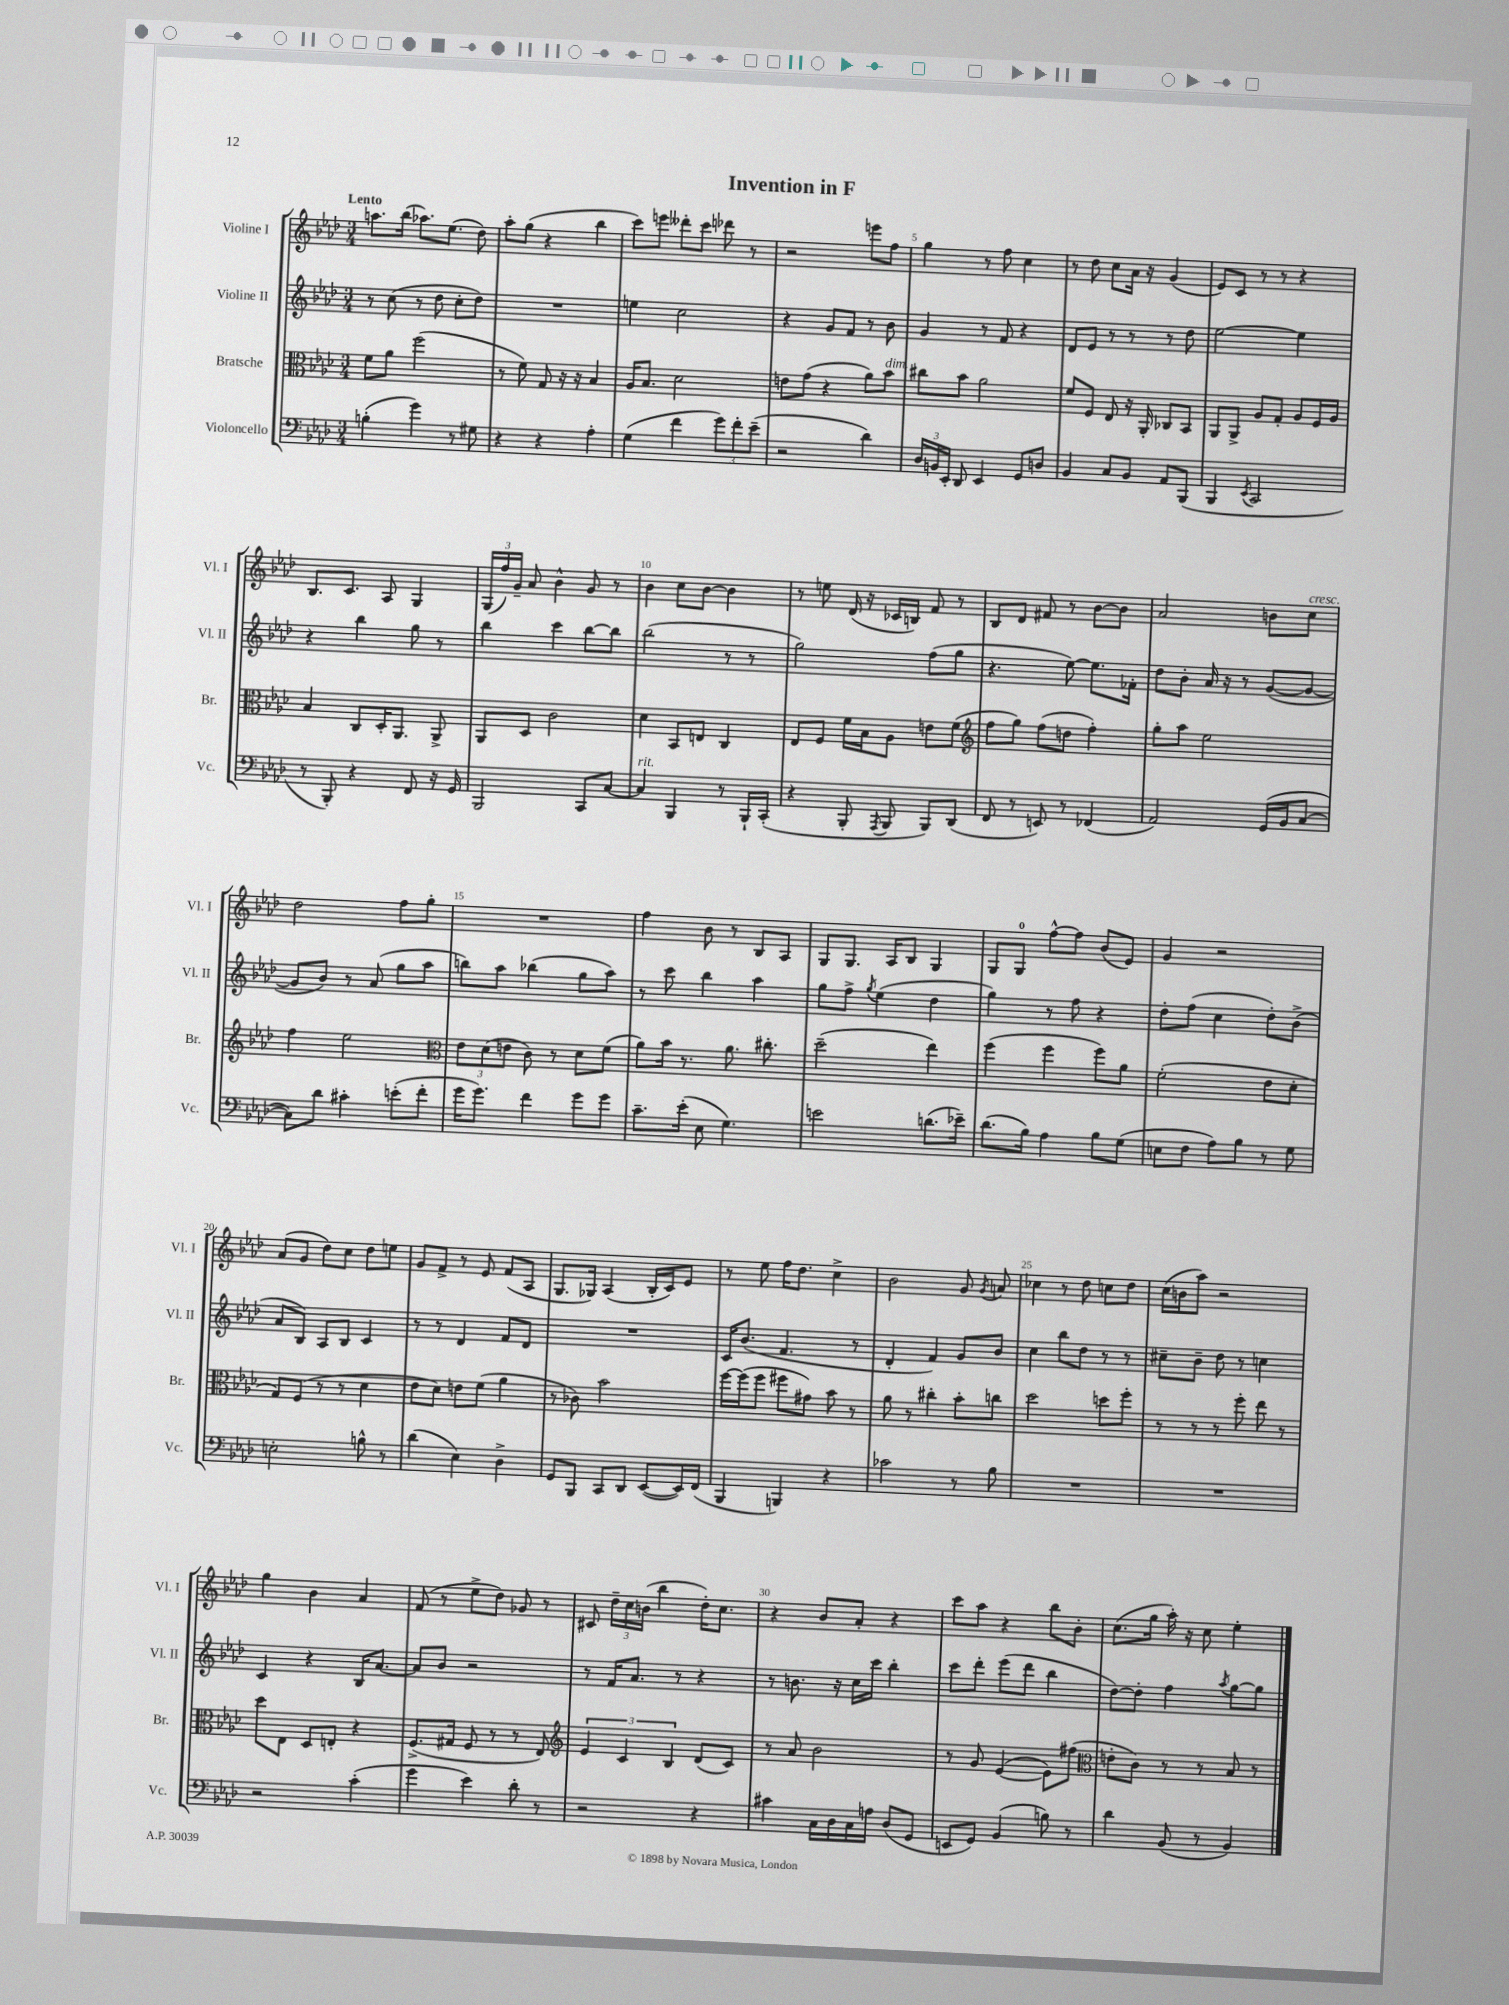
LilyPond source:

\header { title = "Invention in F" }
<<
\new StaffGroup <<
\new Staff = "s0" \with { instrumentName = "Violine I" shortInstrumentName = "Vl. I" } {
    \clef treble \key aes \major \numericTimeSignature \time 3/4 \tempo "Lento"
    \autoBeamOff a''8.[ bes''16]( aes''8.[) ees''8.]( des''8) |
    aes''8[-. g''8]( r4 bes''4 |
    c'''8[) e'''8] deses'''8[-. c'''8] des'''8 r8 |
    r2 e'''8[ f''8] |
    g''4 r8 f''8 c''4 |
    r8 des''8 c''8[ aes'16] r16 g'4( |
    ees'8[) c'8] r8 r8 r4 |
    bes8.[ c'8.] aes8 g4 |
    \tuplet 3/2 { g16[( f''16) g'16]-- } aes'8 bes'4-^ g'8 r8 |
    bes'4 c''8[ bes'8]~ bes'4 |
    r8 e''8 des'16( r16 ces'16[ b16]) f'8 r8 |
    bes8[ des'8] fis'8 r8 bes'8[~ bes'8] |
    aes'2 b'8[ c''8]^\markup { \italic "cresc." } |
    des''2 f''8[ g''8]-. |
    R2. |
    f''4 bes'8 r8 bes8[ aes8] |
    g8[ g8.] aes16[ bes8] g4 |
    g8[ g8]-0 f''8[~-^ f''8] bes'8[( ees'8]) |
    g'4 r2 |
    aes'8[( g'8] des''8[) c''8] des''8[ e''8] |
    g'8[ f'8]-> r8 ees'8 f'8[( aes8] |
    g8.[ ges16]) aes4( bes16[-. c'16) ees'8] |
    r8 ees''8 f''16[ des''8.] c''4-> |
    bes'2 g'8 \acciaccatura { g'8 } a'8 |
    ces''4 r8 des''8 c''8[ des''8] |
    c''16[( b'16 aes''8]) r2 |
    g''4 bes'4 aes'4 |
    f'8( r8 ees''8[-> des''8]) ges'8 r8 |
    cis'8 \tuplet 3/2 { des''16[-- c''16 b'16]( } bes''4 des''16[-.) c''8.] |
    r4 bes'8[ aes'8]-. r4 |
    c'''8[ aes''8] r4 bes''8[ bes'8]-. |
    c''8.[( g''16] aes''16-.) r16 c''8 ees''4-. \bar "|." |
}
\new Staff = "s1" \with { instrumentName = "Violine II" shortInstrumentName = "Vl. II" } {
    \clef treble \key aes \major \numericTimeSignature \time 3/4
    \autoBeamOff r8 c''8( r8 des''8 c''8[-. des''8]) |
    R2. |
    e''4 c''2 |
    r4 g'8[ f'8] r8 bes'8 |
    g'4 r8 f'8 r4 |
    des'8[ ees'8] r8 r8 r8 des''8 |
    ees''2~ ees''4 |
    r4 bes''4 g''8 r8 |
    bes''4 c'''4 bes''8[~ bes''8] |
    bes''2( r8 r8 |
    g''2) f''8[( g''8] |
    r4. ees''8~) ees''8.[ fes'16]-. |
    des''8[ bes'8]-. aes'16 r16 r8 g'8[~( g'8]~ |
    g'8[ bes'8]) r8 aes'8( g''8[ aes''8] |
    b''8[) aes''8] bes''4( g''8[ aes''8]) |
    r8 c'''8 bes''4 aes''4 |
    g''8[ f''8]-> \acciaccatura { g''8 } ees''4( des''4 |
    g''4) r8 f''8 r4 |
    des''8[-. f''8]( c''4 des''8[-.) bes'8]->( |
    aes'8[ bes8]) aes8[ bes8] c'4 |
    r8 r8 des'4 f'8[ des'8] |
    R2. |
    c'16[ bes'8.]( f'4. r8 |
    des'4-. f'4) g'8[ bes'8] |
    c''4 bes''8[ des''8] r8 r8 |
    cis''8[-- bes'8]-- des''8 r8 c''4 |
    c'4 r4 bes16[ aes'8.]~ |
    aes'8[ bes'8] r2 |
    r8 f'16[ aes'8.] r8 r4 |
    r8 b'8. r16 c''16[ c'''16] bes''4-. |
    c'''8[ des'''8]-. ees'''8[( des'''8] bes''4 |
    des''8[~) des''8]-. f''4 \acciaccatura { aes''8 } g''8[~ g''8] \bar "|." |
}
\new Staff = "s2" \with { instrumentName = "Bratsche" shortInstrumentName = "Br." } {
    \clef alto \key aes \major \numericTimeSignature \time 3/4
    \autoBeamOff f'8[ aes'8] f''2( |
    r8 f'8) g8 r16 r16 bes4 |
    aes16[ bes8.] des'2 |
    e'8[ g'8]( r4 aes'8[) bes'8]^\markup { \italic "dim." } |
    cis''8[ bes'8] aes'2 |
    f'8[ f8] ees8 r16 aes,16-. ces8[ bes,8] |
    aes,8[ aes,8]-> aes8[ g8]-. aes8[ f16 aes16] |
    bes4 c8[ des16-. aes,8.] aes,8-> |
    aes,8[ des8] c'2 |
    des'4 bes,8[ e8] c4 |
    ees8[ f8] f'16[ bes16 aes8] e'8[ f'8]( |
    \clef treble f''8[ g''8]) f''8[( d''8] f''4-.) |
    g''8[-. aes''8] ees''2 |
    f''4 ees''2 |
    \clef alto \tuplet 3/2 { ees'8[ des'8( e'8] } c'8) r8 des'8[ f'8]( |
    aes'8[) bes'16] r8. aes'8. cis''8.-. |
    des''2--( ees''4) |
    f''4( f''4 f''8[) aes'8] |
    f'2-.( ees'8[ des'8]-. |
    g8[) f8]( r8 r8 des'4 |
    ees'8[ des'8]) e'8[ f'8]( aes'4 |
    r8 ces'8) bes'2 |
    f''16[~ f''16( f''8] fis''8[ gis'8]) bes'8 r8 |
    aes'8 r8 cis''4-. bes'8[-. c''8] |
    des''2 d''8[ f''8]-. |
    r8 r8 r8 f''8-. ees''8 r8 |
    des''8[ ees8] des8[ e8]-. r4 |
    f8.[->( gis16] f8 r8 r8 ees8) |
    \clef treble \tuplet 3/2 { ees'4 c'4 bes4 } des'8[( c'8]) |
    r8 aes'8 bes'2 |
    r8 g'8 ees'4~( ees'8[) fis''8]( |
    \clef alto e'8[-. c'8]) r8 r8 bes8 r8 \bar "|." |
}
\new Staff = "s3" \with { instrumentName = "Violoncello" shortInstrumentName = "Vc." } {
    \clef bass \key aes \major \numericTimeSignature \time 3/4
    \autoBeamOff b4-.( g'4) r8 gis8 |
    r4 r4 aes4-. |
    g4( f'4 \tuplet 3/2 { g'8[) f'8-. ees'8]--( } |
    r2 des'4) |
    \tuplet 3/2 { des16[ b,16 ees,16]-. } des,8 ees,4 g,8[ d8] |
    bes,4 c8[ bes,8] aes,8[ bes,,8]( |
    bes,,4 \acciaccatura { ees,8 } c,2 |
    r8 bes,,8-.) r4 f,8 r16 g,16 |
    bes,,2 c,8[ c8]~ |
    c4^\markup { \italic "rit." } bes,,4 r8 bes,,16[-! c,16]-.( |
    r4 bes,,8-. \acciaccatura { aes,,8 } bes,,8 bes,,8[) des,8]( |
    f,8 r8 e,8) r8 fes,4( |
    aes,2) g,16[( bes,16 c8]~ |
    c8[) des'8] cis'4-. e'8[-.( f'8]-. |
    g'16[ g'8.]) f'4 g'8[ g'8] |
    c'8.[-- ees'16]-.( ees8 g4.) |
    e'2 d'8.[( ees'16]--) |
    des'8.[( bes16]) aes4 bes8[ g8]( |
    e8[ f8] aes8[) bes8] r8 g8 |
    e2-. b8-^ r8 |
    des'4( ees4) des4-> |
    g,8[ bes,,8] c,8[ des,8] ees,8[~( ees,16) f,16]( |
    bes,,4 b,,4) r4 |
    ces'2 r8 bes8 |
    R2. |
    R2. |
    r2 c'4-.( |
    g'4 ees'4) des'8-. r8 |
    r2 r4 |
    cis'4 c16[ des16 c16 a16] des8[( g,8] |
    e,8[ g,8]) bes,4( b8) r8 |
    des'4 bes,8( r8 bes,4) \bar "|." |
}
>>
>>
\layout { \context { \Score \override BarNumber.break-visibility = ##(#f #t #t) barNumberVisibility = #(every-nth-bar-number-visible 5) } }
